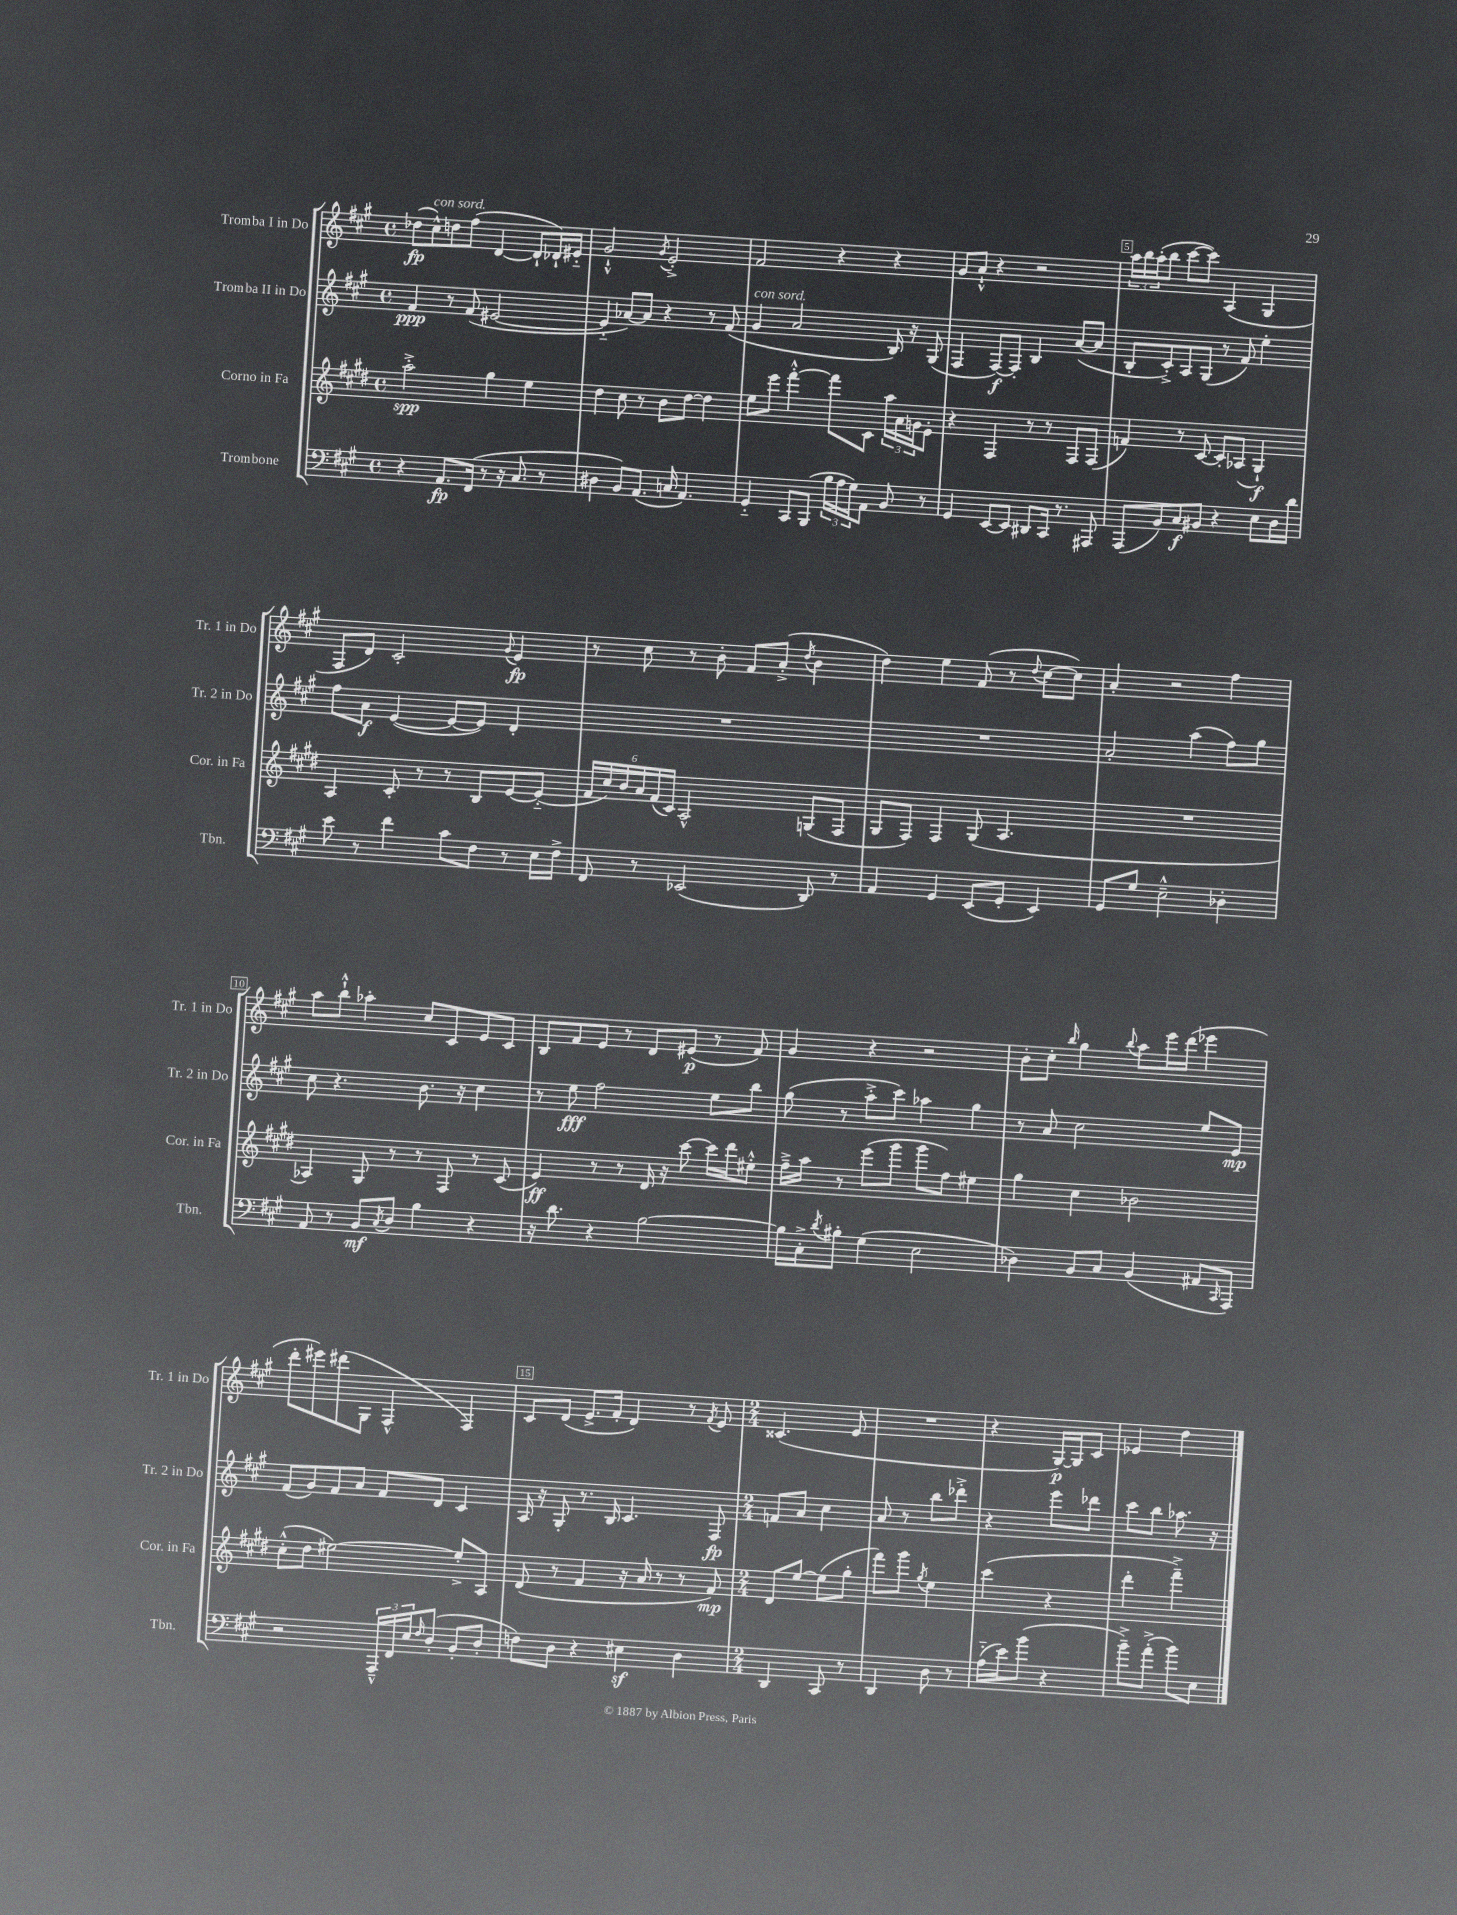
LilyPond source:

<<
\new StaffGroup <<
\new Staff = "s0" \with { instrumentName = "Tromba I in Do" shortInstrumentName = "Tr. 1 in Do" } {
    \clef treble \key a \major \defaultTimeSignature \time 4/4
    des''8\fp( cis''8-^^\markup { \italic "con sord." }) d''8 fis''8( d'4~ d'8-! des'16-!) eis'16-_ |
    gis'2-!-^ \acciaccatura { gis'8 } e'2-.-> |
    fis'2 r4 r4 |
    gis'8 a'8-!-^ r4 r2 |
    \tuplet 3/2 { a''16 b''16 a''16-.( } b''8 cis'''8~ cis'''8) a4( gis4 |
    fis8 d'8) cis'2-. \appoggiatura { gis'8 } e'4\fp |
    r8 cis''8 r8 b'8-. fis'8 a'8-.->( \acciaccatura { d''8 } b'4 |
    d''4) e''4 fis'8( r8 \appoggiatura { d''8 } cis''8~ cis''8) |
    a'4-. r2 fis''4 |
    a''8 b''8-!-^ aes''4-. cis''8 cis'8 e'8 cis'8 |
    b8 fis'8 e'8 r8 d'8 eis'8\p( r8 fis'8) |
    gis'4 r4 r2 |
    b'8-. cis''8-. \grace { b''16 } gis''4 \appoggiatura { b''8 } a''8 e'''16 d'''16( ees'''4 |
    d'''8-. eis'''8) dis'''8( gis8 fis4-^ fis4) |
    cis'8 d'8( e'8.-> fis'16-. d'4) r8 \acciaccatura { fis'8 } e'8 |
    \numericTimeSignature \time 2/4 cisis'4.( e'8 |
    R2 |
    r4 gis16~\p) gis16 cis'8 |
    ees'4 d''4 \bar "|." |
}
\new Staff = "s1" \with { instrumentName = "Tromba II in Do" shortInstrumentName = "Tr. 2 in Do" } {
    \clef treble \key a \major \defaultTimeSignature \time 4/4
    fis'4\ppp r8 fis'8( eis'2~ |
    eis'4-_ aes'8~) aes'8 r4 r8 fis'8( |
    gis'4^\markup { \italic "con sord." } a'2 b16) r16 gis8( |
    fis4 fis8~\f) fis8-. b4 a'8~( a'8 |
    b8-. cis'8-.->) a8 gis8( r8 fis'8) e''4-. |
    fis''8 a'8\f e'4~( e'8~ e'8) d'4-. |
    R1 |
    R1 |
    a'2-. a''4( fis''8) gis''8 |
    cis''8 r4. b'8. r16 cis''4 |
    r8 e''8\fff fis''2 e''8 b''8 |
    gis''8( r8 a''8-.-> cis'''8) aes''4 gis''4 |
    r8 a'8 cis''2 e''8 e'8\mp |
    fis'8( gis'8) fis'8 a'8 fis'8 d'8 cis'4 |
    a16 r16 gis8-. r8. b16 cis'4. fis8\fp |
    \numericTimeSignature \time 2/4 f'8 a'8 cis''4 |
    a'8 r8 b''8 des'''8-.-> |
    r4 e'''8 des'''8 |
    cis'''8 b''8 aes''8. r16 \bar "|." |
}
\new Staff = "s2" \with { instrumentName = "Corno in Fa" shortInstrumentName = "Cor. in Fa" } {
    \clef treble \key e \major \defaultTimeSignature \time 4/4
    a''2-.->\spp gis''4 e''4 |
    dis''4 cis''8 r8 b'8 dis''8~ dis''4 |
    e''8 e'''8 fis'''4~-.-^ fis'''8 cis'8 \tuplet 3/2 { a''16 a'16 g'16 } e'8-. |
    r4 fis4 r8 r8 fis8 fis8( |
    f'4) r8 cis'8~ cis'8-. aes8( gis4-!\f) |
    a4 cis'8-. r8 r8 b8 e'8~ e'8-_( |
    \tuplet 6/4 { fis'16 cis''16) b'16 a'16 fis'16( cis'16) } a2-^ g8( fis8 |
    gis8 fis8) fis4 gis8( a4. |
    R1 |
    aes4) gis8 r8 r8 fis8 r8 cis'8( |
    e'4\ff) r8 r8 dis'16 r16 cis'''8~ cis'''16 dis'''16 eis''8-.-^ |
    fis''16---> a''16 r8 e'''8( gis'''8 gis'''8 fis''8) eis''4 |
    gis''4 cis''4 bes'2 |
    cis''8-.-^( dis''8 eis''2~) eis''8-.-> a8 |
    dis'8( r8 fis'4 r16 a'16 r8 r8 fis'8\mp) |
    \numericTimeSignature \time 2/4 dis'8 e''8~ e''8( gis''8-. |
    fis'''8) gis'''8 \acciaccatura { gis''8 } e''4 |
    cis'''4( r4 |
    dis'''4-. fis'''4--->) \bar "|." |
}
\new Staff = "s3" \with { instrumentName = "Trombone" shortInstrumentName = "Tbn." } {
    \clef bass \key a \major \defaultTimeSignature \time 4/4
    r4 a,8.\fp fis,16( r8 r16 cis8. r8 |
    dis4 b,8) a,8.( c16 a,4.) |
    gis,4-_ cis,8 b,,8( \tuplet 3/2 { b16 a16 gis16) } a,8 b,8 r8 |
    gis,4 e,8~ e,8 dis,8 cis,16 r8. ais,,8 |
    a,,8( b,8) cis8\f bis,8 r4 e8 d16 d'16 |
    e'8 r8 fis'4 cis'8 fis8 r8 e16 fis16-> |
    fis,8 r8 ees,2( d,8) r8 |
    a,4 gis,4 e,8( gis,8-. e,4) |
    gis,8 gis8 e2---^ des4-. |
    a,8 r8 b,8\mf \acciaccatura { cis8 } d8 b4 r4 |
    r16 d'8. r4 b2~ |
    b16 cis16-.-> \acciaccatura { d'8 } bis8-. gis4( e2 |
    des4) b,8 cis8 b,4( ais,8 \grace { cis,16 } a,,8) |
    r2 \tuplet 3/2 { a,,16---^ fis,16 e16 } \grace { fis16 } d8-.( b,8-. d8-. |
    f8) d8 r4 eis4\sf d4 |
    \numericTimeSignature \time 2/4 d,4 cis,8 r8 |
    d,4 d8 r8 |
    a16-_( e'16) b'8( r4 |
    b'8--->) a'8-.->( b'8) e8 \bar "|." |
}
>>
>>
\layout { \context { \Score \override BarNumber.break-visibility = ##(#f #t #t) barNumberVisibility = #(every-nth-bar-number-visible 5) \override BarNumber.stencil = #(make-stencil-boxer 0.1 0.3 ly:text-interface::print) } }
